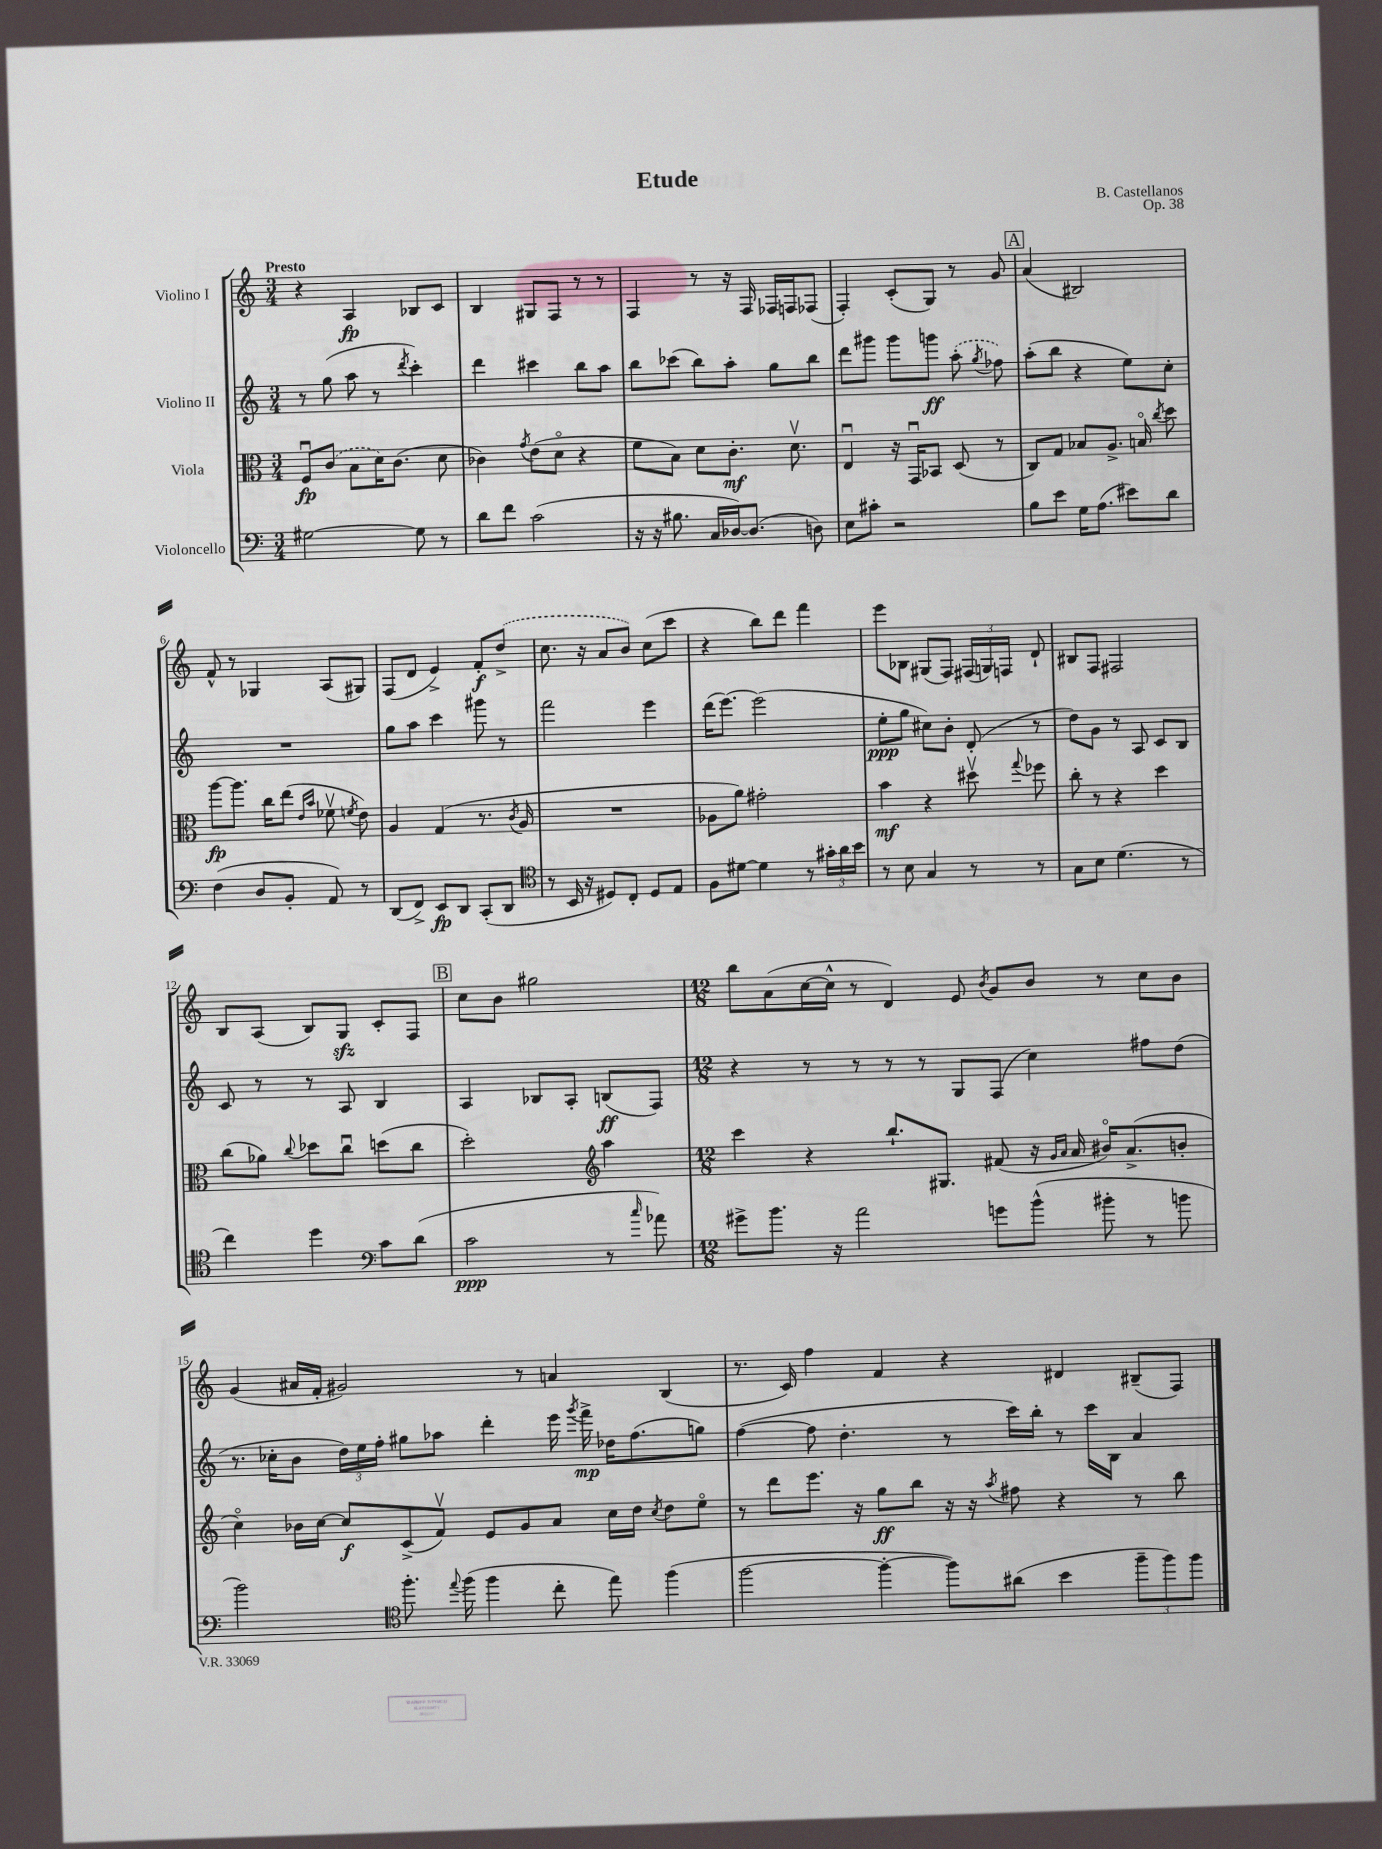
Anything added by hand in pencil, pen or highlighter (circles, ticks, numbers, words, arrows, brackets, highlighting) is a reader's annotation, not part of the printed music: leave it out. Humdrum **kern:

**kern	**kern	**kern	**kern
*staff4	*staff3	*staff2	*staff1
*clefF4	*clefC3	*clefG2	*clefG2
*k[]	*k[]	*k[]	*k[]
*M3/4	*M3/4	*M3/4	*M3/4
[2G#\	8Fu/L	8r	4r
.	(8c/J	(8gg\	.
.	8B\L	8aa\	4A/
.	16d\K)	8r	.
.	(8.c\J	.	.
.	.	8qddd/	.
8G#\]	.	4ccc'\)	8B-/L
8r	8d\	.	8c/J
=	=	=	=
8d\L	4c-\)	4ddd\	4B/
8f\J	.	.	.
.	8qg/	.	.
(2c\	(8e\L	4ccc#\	8G#/L
.	8do\J	.	8F/J
.	4r	8bb\L	8r
.	.	8aa\J	8r
=	=	=	=
16r	8f\L	8bb\L	4F/
16r	.	.	.
8.B#\	8B\J)	(8ccc-\J	.
.	8d\L	8bb\L)	8r
16C/LL	.	.	.
[16D-/J)	8.c'\J	8aa'\J	16r
(8.D-/]J	.	.	16F/
.	.	8gg\L	16F-/LL
.	8.dv\	.	16F/J
8D\)	.	8bb\J	(8F-/J
=	=	=	=
8E\L	4Eu/	8ddd\L	4F'/)
8c#'\J	.	8ggg#\J	.
2r	16r	8ggg#\L	(8c'/L
.	16GGu/LK	.	.
.	8BB-/J	8ggg\J	8G/J)
.	(8D/	(8aa'\	8r
.	.	8qgg/	.
.	8r	8ff-\)	8g/
=	=	=	=
8B\L	8C/L)	(8aa'\L	(4a/
8e\J	8G/J	8bb\J	.
16G\LK	8B-/L	4r	2B#/)
(8.A\J	.	.	.
.	8.A^/J	.	.
8e#\L)	.	8ee\L)	.
.	16Bo/	.	.
.	8qcc/	.	.
8d\J	8dd\	8cc'\J	.
=	=	=	=
(4F\	[8aa\L	2.r	8f^^/
.	8.aa\]J	.	8r
8D/L	.	.	4G-/
.	16cc\LK	.	.
8BB'/J	(8ee\J	.	.
.	16qqe/LL	.	.
.	16qqb/JJ	.	.
8AA/)	8f-v\	.	(8A/L
.	8qf/	.	.
8r	8e\)	.	8G#/J)
=	=	=	=
(8DD/L	4A/	8gg\L	(8F/L
8FF^/J)	.	8aa\J	8d/J
8EE/L	(4G/	4ccc\	4e^/)
8DD/J	.	.	.
(8CC'/L	8.r	8ggg#\	8f'/L
8DD/J	.	8r	(8dd^/J
.	8qc/	.	.
.	16A/	.	.
=	=	=	=
*clefC4	*	*	*
8r	2.r	2fff\	8.cc\
16BB/	.	.	.
16r	.	.	16r
8D#/L)	.	.	8a/L
8C'/J	.	.	8b/J)
8D#/L	.	4eee\	(8cc\L
8E/J	.	.	8ccc\J
=	=	=	=
8F\L	8A-\L	(16ddd\LK	4r
.	.	[8.eee\J)	.
[8d#\J	8a\J)	.	.
4d#\]	2g#'\	(2eee\]	8bb\L)
.	.	.	8ddd\J
8r	.	.	4fff\
24g#'\LL	.	.	.
24a\	.	.	.
24b\JJ	.	.	.
=	=	=	=
8r	4b\	8ee'\L	8eee\L
8B\	.	8gg\J	8B-\J
4G/	4r	8cc#\L)	(8G#/L
.	.	8b'\J	8F/J)
8r	8dd#v\	(8d'/	(24F#/LL
.	.	.	24G/)
.	.	.	24F/JJ
.	8qqgg/	.	.
8r	8ff-\	8r	8d`/
=	=	=	=
8G\L	8cc'\	8dd\L)	8B#/L
8B\J	8r	8g\J	8F/J
(4.d\	4r	8r	2F#/
.	.	8A/	.
.	4dd\	8c/L	.
8r	.	8B/J	.
=	=	=	=
4cc\)	(8cc\L	8c/	8B/L
.	8a-\J)	8r	(8A/J
.	8qqcc/	.	.
4dd\	8dd-\L	8r	8B/L)
.	8ccu\J	8A/	8G/J
*clefF4	*	*	*
8c\L	(8dd\L	4B/	8c'/L
(8d\J	8cc\J	.	8F/J
=	=	=	=
2c\	2dd'\)	4A/	8cc\L
.	.	.	8b\J
.	.	8B-/L	2gg#\
.	.	8A'/J	.
*	*clefG2	*	*
8r	4aa\	(8B/L	.
16qqcc/	.	.	.
8a-\)	.	8F/J)	.
=	=	=	=
*M12/8	*M12/8	*M12/8	*M12/8
8g#^\L	4ccc\	4r	8bb\L
8.b\J	.	.	(8a\
.	4r	8r	[16cc\L
16r	.	.	16cc^^\]JJ
2a\	.	8r	8r
.	8.bb`/L	8r	4d/)
.	.	8r	.
.	8.G#/J	.	.
.	.	8G/L	8e/
.	.	.	8qb/
8g\L	(8f#/	(8F/J	8g/L
(8b^^\J	16r	4cc\)	8b/J
.	16qqg/LL	.	.
.	16qqa/JJ	.	.
.	16a/	.	.
8b#'\	16b#o/LK)	.	8r
.	(8.a^/	.	.
8r	.	8ff#\L	8cc\L
8b\	8b'/J	(8dd\J	8b\J
=	=	=	=
2b\)	4cco\)	8.r	(4g/
.	.	16cc-'\LK	.
.	16b-\LL	8b\J	16a#/LL
.	[16cc\JJ	.	16f'/JJ
.	8cc/]L	24dd\LL)	2g#/)
.	.	24ee\	.
.	.	24ff'\JJ	.
*clefC4	*	*	*
8.ff'\	(8c^/	8gg#\L	.
.	8fv/J)	8aa-\J	.
8qqee/	.	.	.
(16ff\	.	.	.
4ff\	8e/L	4ddd'\	.
.	8g/	.	8r
8cc'\	8a/J	16eee\	4a/
.	.	8qggg/	.
.	.	16fff^\	.
8ee\)	16cc\LL	16dd-\LK	.
.	16dd\JJ	(8.ff\	.
.	8qcc/	.	.
(4ff\	8dd\L	.	(4B/
.	8eeo\J	8gg\J)	.
=	=	=	=
[2ff\	8r	([4ff\	8.r
.	8ddd\L	.	.
.	.	.	16c/)
.	8.eee\J	8ff\]	4ff\
.	.	4.dd'\	.
.	16r	.	.
4ff'\_	8gg\L	.	4f/
.	8bb\J	.	.
8ff\]L)	16r	8r	4r
.	16r	.	.
.	8qaa/	.	.
(8a#\J	8ff#\	16ccc\LL)	.
.	.	16bb'\JJ	.
4b\	4r	8r	4d#/
.	.	16ccc\LL	.
.	.	16B\JJ	.
12ff~\L	8r	4a/	(8B#~/L
12ff\)	.	.	.
.	8bb\	.	8F/J)
12ff\J	.	.	.
==	==	==	==
*-	*-	*-	*-
